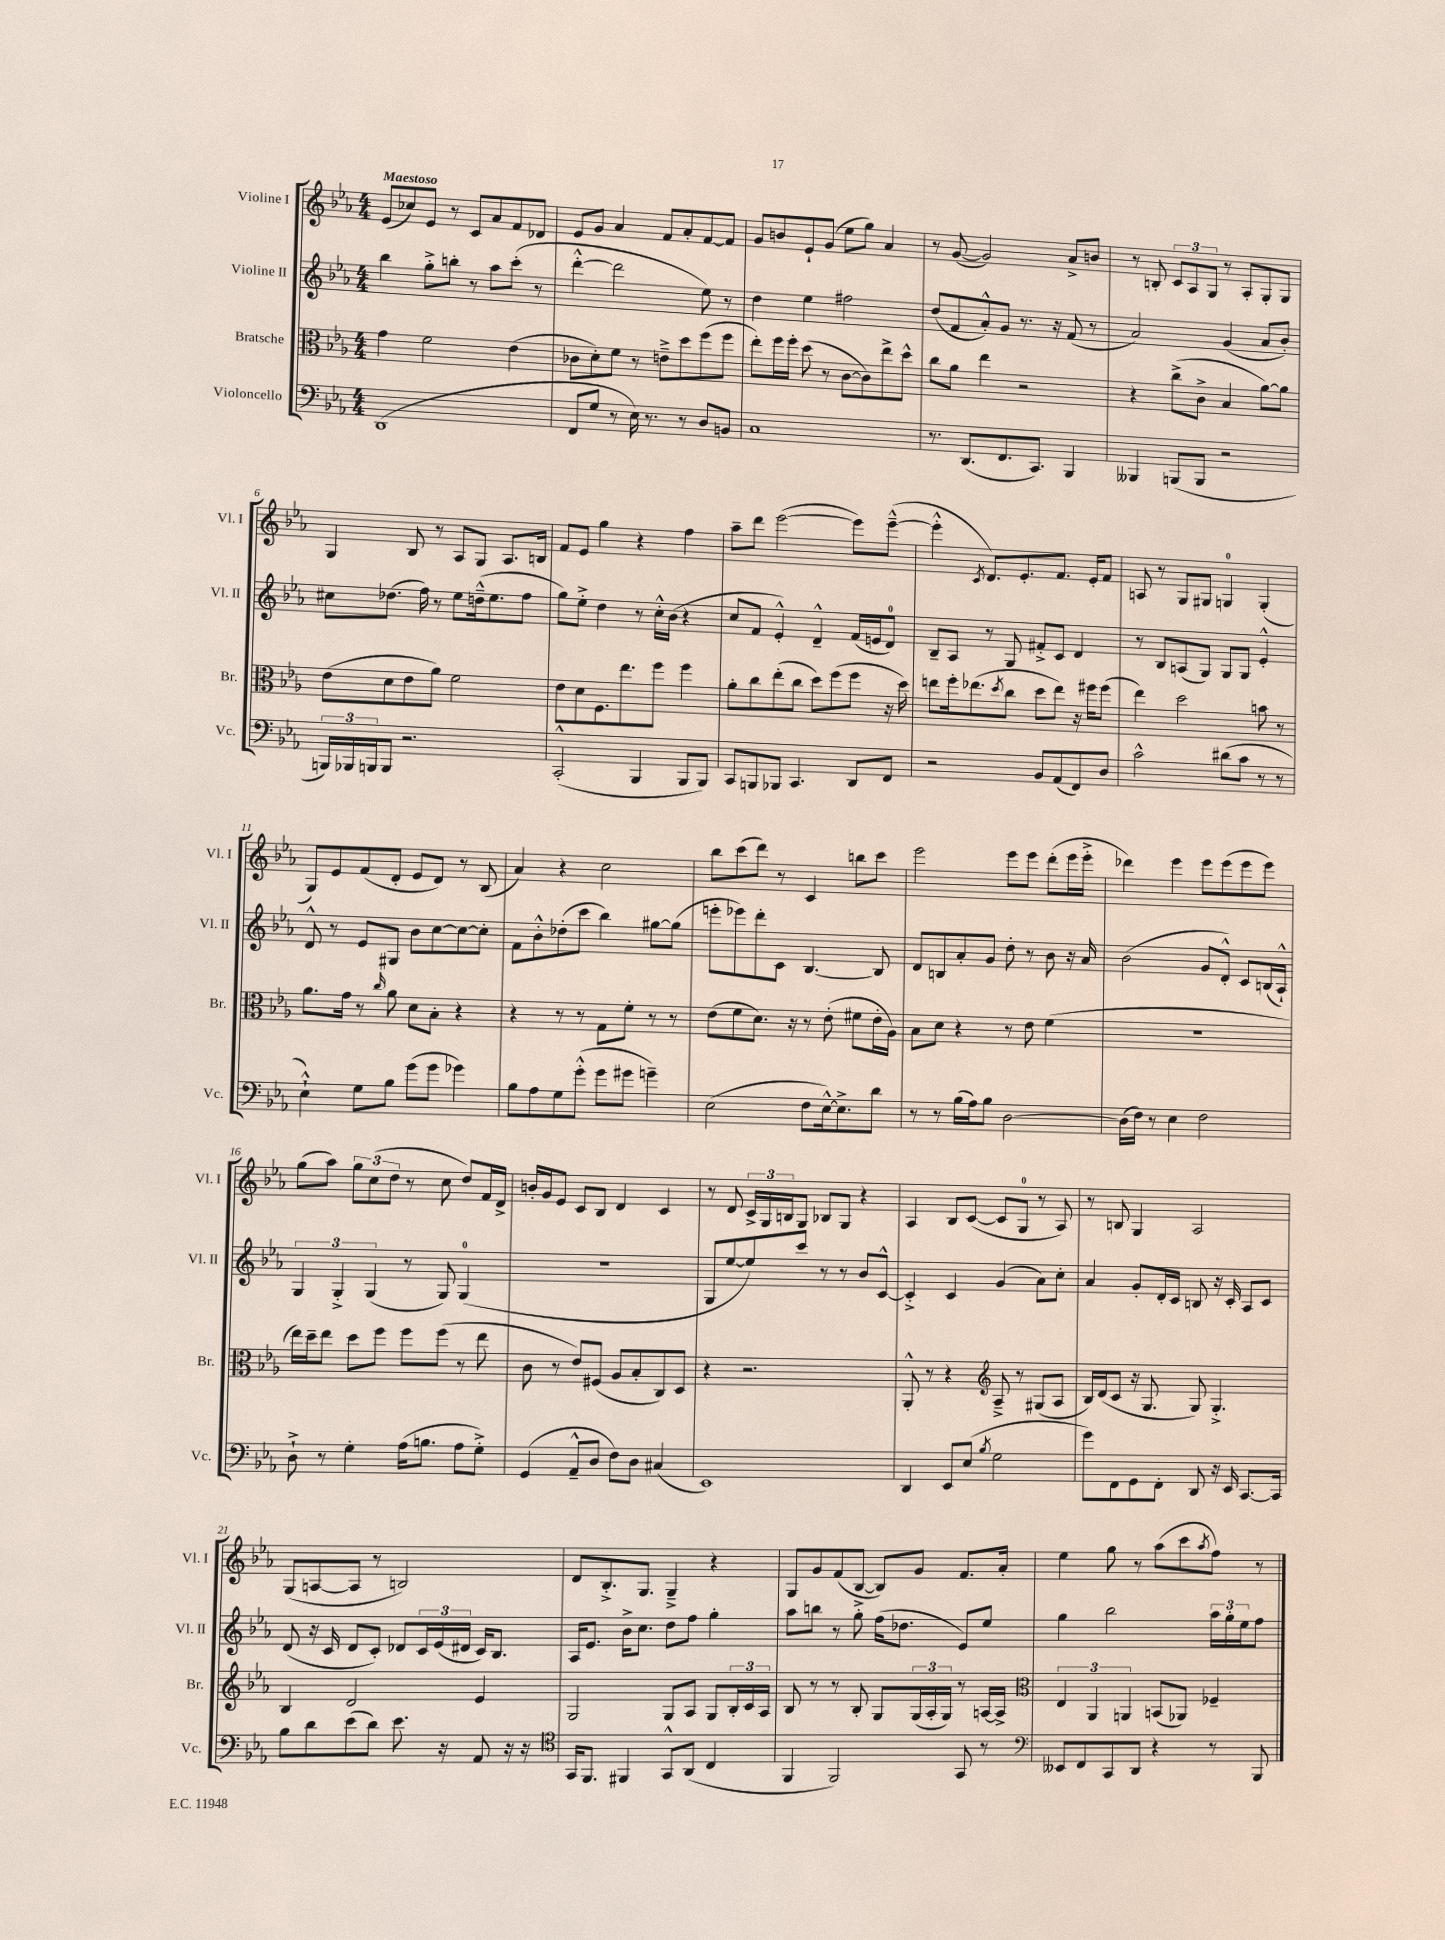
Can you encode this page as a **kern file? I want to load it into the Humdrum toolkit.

**kern	**kern	**kern	**kern
*part4	*part3	*part2	*part1
*staff4	*staff3	*staff2	*staff1
*I"Violoncello	*I"Bratsche	*I"Violine II	*I"Violine I
*I'Vc.	*I'Br.	*I'Vl. II	*I'Vl. I
*clefF4	*clefC3	*clefG2	*clefG2
*k[b-e-a-]	*k[b-e-a-]	*k[b-e-a-]	*k[b-e-a-]
*M4/4	*M4/4	*M4/4	*M4/4
=1	=1	=1	=1
!	!	!	!LO:TX:a:B:t=Maestoso
(1DD	4g\	4bb-\	(8e-/L
.	.	.	8cc-X/)
.	2f\	8gg'^\L	8e-/J
.	.	8bbn'\J	8r
.	.	8r	8c/L
.	.	8aa-\L	8a-/
.	(4e-\	(8ccc'\J	8f/
.	.	8r	8d-X/J
=2	=2	=2	=2
8FF/L	8c-X\L	[4ddd'^^\	8e-/L
8G/J	8d'\)	.	8g/J
8r	8f\J	2ddd\]	4a-/
16E-\)	8r	.	.
8.r	.	.	.
.	8en~^\L	.	8f/L
8r	8dd\	.	8a-'/
8D/L	(8ff\	8ee-\)	[8f/
8BBn/J	8ff\J	8r	8f/J]
=3	=3	=3	=3
1C	8ee-'\L)	4dd\	8g/L
.	16ff\L	.	8bn/
.	16ff'\JJ	.	.
.	(8dd\	4ee-\	8e-`/
.	8r	.	(8g/J
.	[8c\L	2ff#X\	8ee-\L
.	8c\])	.	8gg\J)
.	8ee-^\	.	4a-/
.	8dd^^\J	.	.
=4	=4	=4	=4
8.r	8cc\L	(8dd/L	8r
.	8a-\J	8f/	([8g/
(8.DD/L	.	.	.
.	4ee-\	8a-'^^/)	2g/])
8.FF/	.	8g/J	.
.	2r	8.r	.
8.CC/J)	.	.	.
.	.	16r	.
4BBB-/	.	(8f/	8a-^/L
.	.	8r	8bn/J
=5	=5	=5	=5
4BBB--X/	4r	2a-/)	8r
.	.	.	8Bn'/
(8BBBn/L	(8cc^\L	.	12c/L
.	.	.	12A-/
8BBB/J	8c^\J	.	.
.	.	.	12G/J
2r	4B-/	(4g/	8r
.	.	.	8A-'/L
.	[8a-\L)	8a-/L	8G'/
.	8a-\J]	8b-'/J)	8G/J
!!LO:LB:g=z
=6	=6	=6	=6
24BBBn/LL)	(8e-\L	8cc#X\L	4G/
24BBB-X/	.	.	.
24BBBn/J	.	.	.
8BBB/J	8d\	(8.dd-X\J	.
2.r	8e-\	.	8B-/
.	.	16ff\)	.
.	8a-\J)	8r	8r
.	2f\	8ee-\L	8A-/L
.	.	(16ddn~^^\k	8G/J
.	.	8.ee-\	.
.	.	.	8.A-/L
.	.	8ff\J	.
.	.	.	16Bn/Jk
=7	=7	=7	=7
(2CC'^^/	8e-\L	8gg\L)	8f/L
.	8d\	8ee-'^\J	8e-/J
.	8.F\	4dd\	4gg\
.	8.ee-\	.	.
4BBB-/	.	8r	4r
.	8ff\J	16cc'^^\LL	.
.	.	(16b-\JJ	.
8BBB-/L	4ff\	4r	4ff\
8BBB-/J)	.	.	.
=8	=8	=8	=8
8CC/L	8a-'\L	8cc/L	8aa-~\L
8BBBn/	8cc\	8f/J	8ddd\J
8BBB-X/J	(8ee-'\	4e-'^^/)	([2eee-\
4.CC/	8cc\J	.	.
.	8dd\L)	4d~^^/	.
.	(8ff\	.	.
8DD/L	8ff\J	(16f/LL	8eee-\L])
.	.	16en/J	.
8FF/J	16r	8d/J)	([8eee-~^^\J
.	16dd\)	.	.
=9	=9	=9	=9
2r	8een\L	8B-~/L	4eee-'^^\]
.	16ff'\k	8A-/J	.
.	(8.ee-X\	.	.
.	.	.	8qc/
.	.	8r	8.d/L)
.	8qdd/	.	.
.	8cc\J	8G/	.
.	.	.	8.e-'/
8BB-/L	8dd\L	8f#X'^/L	.
(8AA-/	8ee-\J)	8c/J	8.f/J
8FF/)	16r	4d/	.
.	16ff#X\KL	.	16e-'/KL
8D/J	(8ff#\J	.	8f/J
=10	=10	=10	=10
2c^^\	4ee-\)	8r	8An/
.	.	8B-/L	8r
.	2dd\	(8An/	8G/L
.	.	8G/J)	8G#X/J
(8d#X\L	.	8G/L	4Gn/
8c\J	.	8G/J	.
8r	8bn\	4e-'^^/	(4G'/
8r	8r	.	.
!!LO:LB:g=z
=11	=11	=11	=11
4E-`^^\)	8.a-\L	8d^^/	8G/L)
.	.	8r	8e-/
.	16g\Jk	.	.
8G\L	8r	8e-/L	(8f/
.	16qqcc/	.	.
8B-\J	8a-\	8G#X/J	8d'/J
(8g\L	8d\L	8b-\L	8e-/L
8g\J	8B-'\J	[8cc\	8d/J)
4g-X\)	4r	8cc\_	8r
.	.	8cc'\J]	(8B-/
=12	=12	=12	=12
8B-\L	4r	8f\L	4a-/)
8A-\	.	8b-'^^\	.
8G\	8r	(8dd-X'\	4r
(8g'^^\J	8r	8ccc\J	.
8g\L	8G\L	4bb-\)	2cc\
8g#X\J	8f'\J	.	.
4gn~\)	8r	[8gg#X\L	.
.	8r	(8gg#\J]	.
=13	=13	=13	=13
(2E-\	(8e-\L	8eeen'\L	8bb-\L
.	8f\	8eee-X\)	(8ccc\
.	8.d\J)	8ddd'\	8ddd\J)
.	.	8c\J	8r
.	16r	.	.
8F\L	8r	[4.B-/	4c/
[16E-^^\k)	(8e-'\	.	.
8.E-^\]	.	.	.
.	8f#X\L	.	8bbn\L
8d\J	16e-'\L	8B-/]	8ccc\J
.	16A-\JJ)	.	.
=14	=14	=14	=14
8r	8B-\L	8d/L	2eee-\
8r	8d\J	8Bn/	.
(16B-\LL	4r	8a-'/	.
16A-\J)	.	.	.
8B-\J	.	8g/J	.
[2D\	8r	8dd'\	8eee-\L
.	8e-\	8r	8eee-\J
.	(4f\	8b-\	(8ddd'\L
.	.	16r	16eee-\L
.	.	16a-/	16eee-'^\JJ
=15	=15	=15	=15
(16D\LL]	1r	(2b-\	4ddd-X\)
16F\JJ)	.	.	.
8r	.	.	.
4E-\	.	.	4eee-\
2F\	.	8g/L	8eee-\L
.	.	8d'^^/J)	(8eee-\
.	.	8c/L	8eee-\
.	.	(16Bn/L	8eee-\J)
.	.	16A-`^^/JJ)	.
!!LO:LB:g=z
=16	=16	=16	=16
8D`^\	16ee-\LL)	6G/	(8gg\L
.	16dd~\J	.	.
8r	8ee-\J	.	8aa-\J)
.	.	6G'^/	.
4G'\	8dd\L	.	12gg\L
.	.	(6G/	(12cc\
.	8ff\J	.	.
.	.	.	12dd\J
(16A-\KL	8ff\L	8r	8r
8.Bn\J	.	.	.
.	(8ff\J	8G/)	8cc\
8A-\L	8r	(4G/	8dd/L)
8G'^\J)	8ee-\	.	16f/L
.	.	.	16d^/JJ
=17	=17	=17	=17
(4GG/	8c\	1r	16bn'/LL
.	.	.	16g/J
.	8r	.	8e-/J
8AA-~^^/L	8e-/L)	.	8c/L
8D/J	(8F#X/J	.	8B-/J
8F\L)	8A-/L	.	4d/
8D\J	8B-'/	.	.
(4C#X/	8C/)	.	4c/
.	8D/J	.	.
=18	=18	=18	=18
1EE-)	4r	8G/L	8r
.	.	[8ee-/	8d/
.	2.r	8ee-/])	24c^/LL
.	.	.	24G/
.	.	.	24Bn/J
.	.	8ccc/J	8G/J
.	.	8r	8B-X/L
.	.	8r	8G/J
.	.	8b-/L	4r
.	.	[8c^^/J	.
=19	=19	=19	=19
4DD/	8AA-'^^/	4c'^/]	4A-/
.	8r	.	.
8EE-/L	4r	4c/	8B-/L
(8E-/J	.	.	([8c/J
8qB-/	.	.	.
*	*clefG2	*	*
2G\	8A-~^/	(4g/	8c/L]
.	8r	.	8G/J
.	(8G#X/L	8a-\L)	8r
.	8A-/J	8cc'\J	8A-/)
=20	=20	=20	=20
8g\L)	16B-/LL)	4a-/	8r
.	(16d/J	.	.
8FF\	8c/J	.	8Bn/
8GG\	16r	8g'/L	4G/
.	8.G/	.	.
8FF'\J	.	16d'/L	.
.	.	16c/JJ	.
8DD/	8G/)	8Bn/	2A-/
16r	4.G'^/	16r	.
16EE-/	.	16c'/	.
[8.CC/L	.	8A-/L	.
.	.	8c/J	.
16CC/Jk]	.	.	.
!!LO:LB:g=z
=21	=21	=21	=21
8B-\L	4B-/	(8d/	(8G/L
8d\	.	16r	[8An/
.	.	16c/	.
(8e-\	2d/	8d/L	8A/J]
8d\J)	.	8c'/J)	8r
8.e-\	.	8d-X/L	2Bn/)
.	.	24c/L	.
.	.	(24e-/	.
16r	.	.	.
.	.	24d#X/JJ	.
8AA-/	4e-/	16c/KL)	.
.	.	8.B-/J	.
16r	.	.	.
16r	.	.	.
=22	=22	=22	=22
*clefC4	*	*	*
16GG/KL	2G/	16A-/KL	8d/L
8.FF/J	.	8.e-/J	.
.	.	.	8.B-'^/
4FF#X/	.	16b-^\KL	.
.	.	8.cc\J	8.G/J
8GG^^/L	8G/L	8dd\L	4G~^/
(8AA-/J	8A-/J	8ff\J	.
4C/	8G/L	4gg'\	4r
.	24B-'/L	.	.
.	24c/	.	.
.	24A-/JJ	.	.
=23	=23	=23	=23
4FF/	8B-/	8aa-\L	8G/L
.	8r	8bbn\J	8g/
2FF/)	8r	8r	(8f/
.	8B-'/	8gg'^\	[8B-/J
.	8G/L	(16ff\KL	8B-/L])
.	.	8.dd-X\J	.
.	(24G/L	.	8g/J
.	24A-'/	.	.
.	24G/JJ)	.	.
8GG/	8r	8e-/L)	8.f/L
8r	[16An/LL	8ee-/J	.
.	16A^/JJ]	.	16a-'/Jk
=24	=24	=24	=24
*clefF4	*clefC3	*	*
8EE--X/L	6E-/	4gg\	4ee-\
8FF/	.	.	.
.	6AA-/	.	.
8CC/	.	2bb-\	8gg\
.	6AAn/	.	.
8DD/J	.	.	8r
4r	(8BBn/L	.	(8aa-\L
.	8AA-X/J)	.	8ccc\
.	.	.	8qaa-/
8r	4F-X~/	24aa-\LL	8ff\J)
.	.	24gg'\	.
.	.	24ee-\J	.
8BBB-/	.	8ff\J	8r
==	==	==	==
*-	*-	*-	*-
